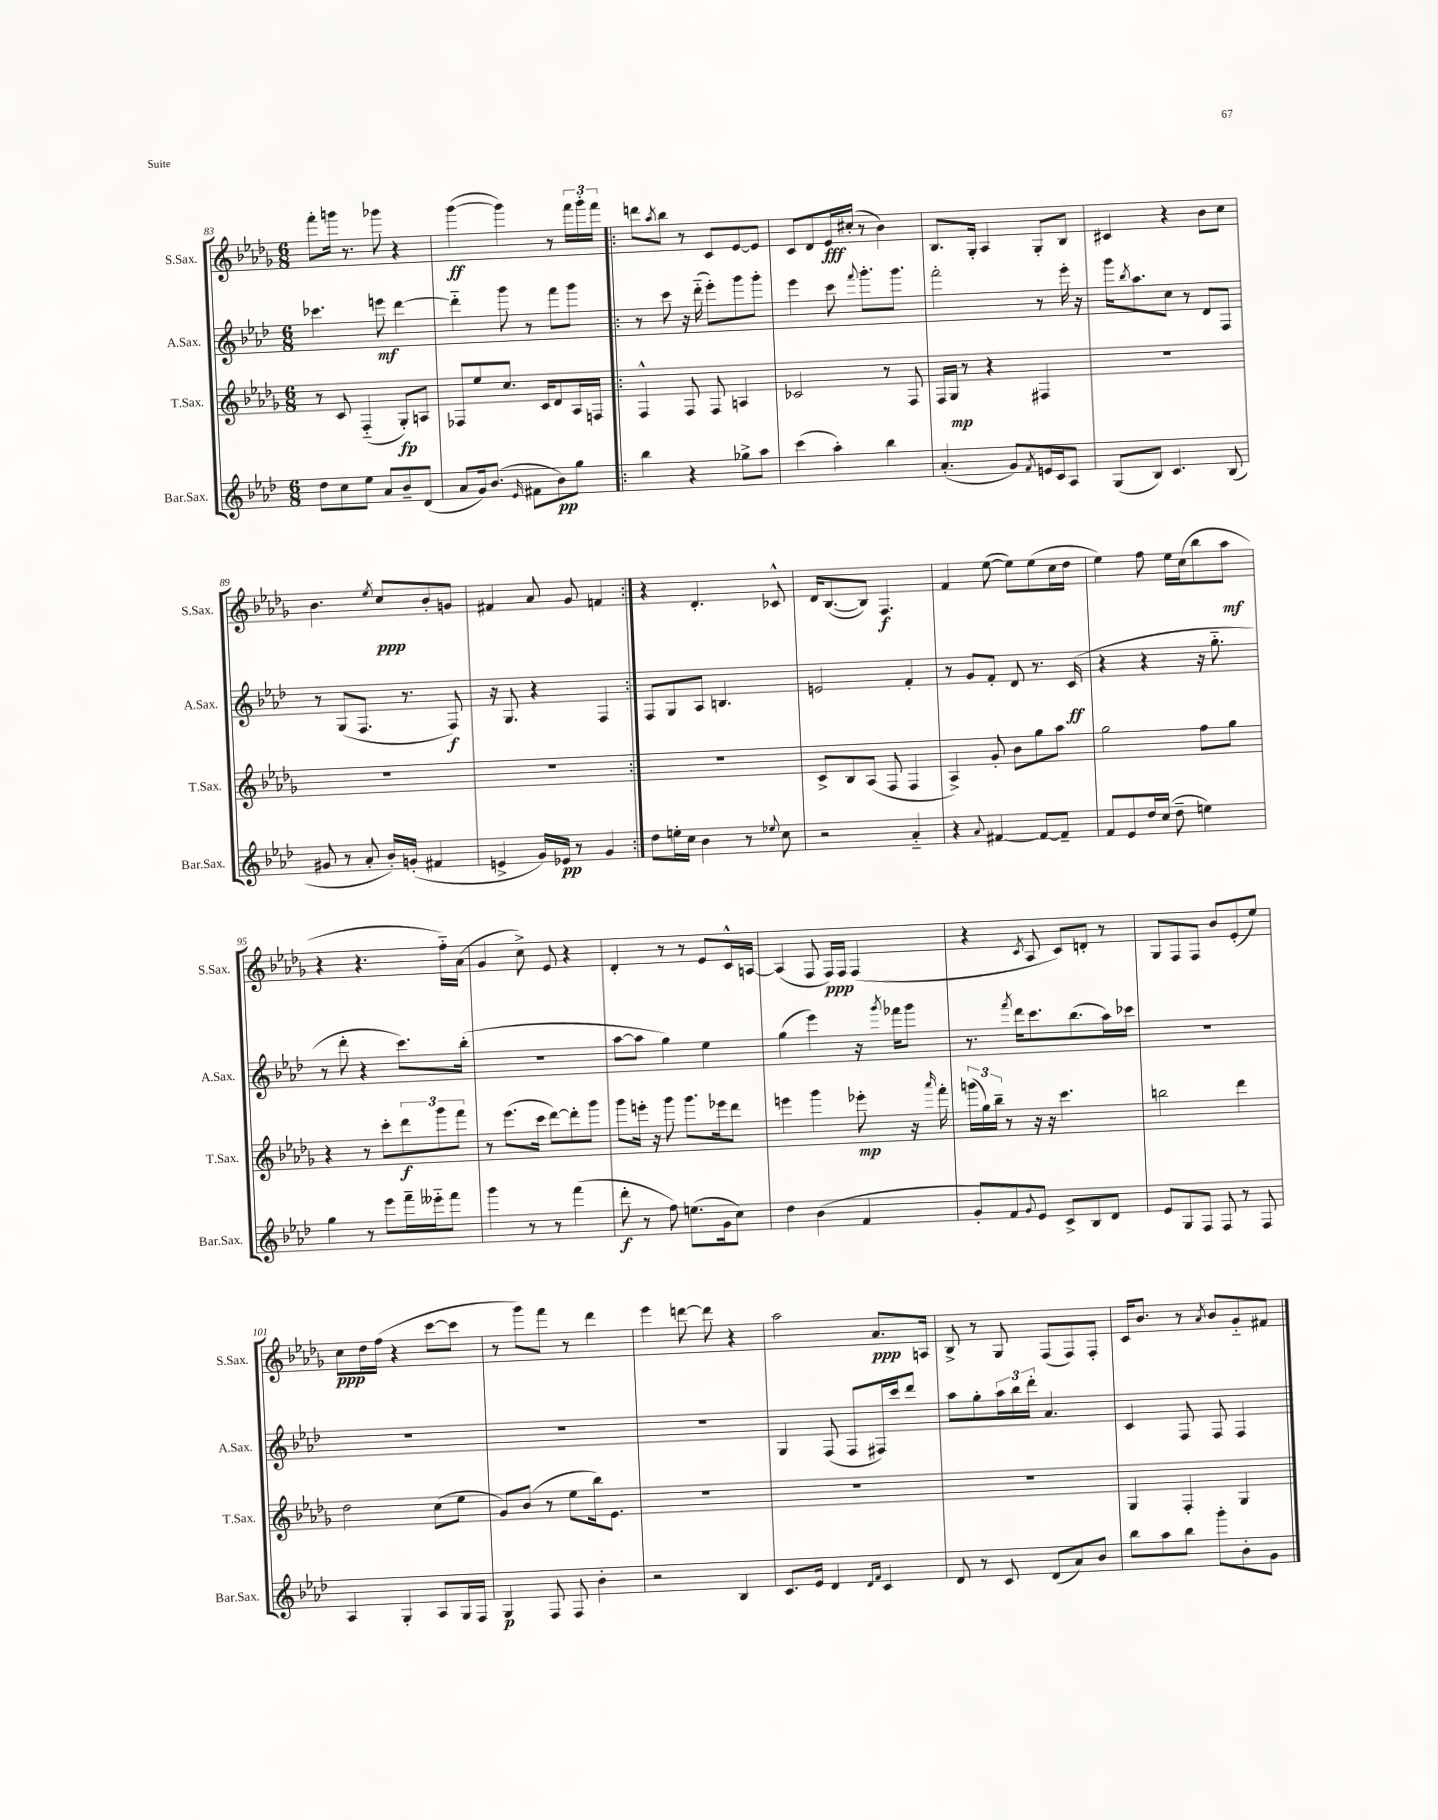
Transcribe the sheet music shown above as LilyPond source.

<<
\new StaffGroup <<
\new Staff = "s0" \with { instrumentName = "S.Sax." shortInstrumentName = "S.Sax." } {
    \clef treble \key des \major \numericTimeSignature \time 6/8
    f'''8-. g'''16 r8. ges'''8 r4 |
    ges'''4~\ff( ges'''4) r8 \tuplet 3/2 { f'''16 ges'''16-. f'''16 } |
    \repeat volta 2 { d'''8 \acciaccatura { aes''8 } bes''8 r8 c'8 ees'8~ ees'8 |
    c'8 des'8 ees'16\fff cis''16-.( r8 bes'4) |
    bes8. ges16-. aes4 ges8-. bes8 |
    cis'4 r4 bes'8 c''8 |
    bes'4. \acciaccatura { ees''8 } c''8\ppp bes'8-. g'8 |
    fis'4 aes'8 ges'8 f'4 | }
    r4 des'4.-. ces'8-^ |
    des'16 bes8.~( bes8) f4.\f |
    f'4 ees''8~( ees''8) ees''8( c''16 des''16 |
    ees''4) f''8 ees''16 c''16( bes''8 aes''8\mf |
    r4 r4. f''16-_) aes'16( |
    ges'4 c''8->) ees'8 r4 |
    des'4-. r8 r8 ees'8 c'16-^ a16~ |
    a4( f8 f16\ppp) f16 f4( |
    r4 \acciaccatura { c'8 } aes8 c'8) d'8-. r8 |
    ges8 f8 f8 bes'8 ees'8-.( ees''8) |
    c''8\ppp des''16 f''16( r4 c'''8~ c'''8 |
    r8 ges'''8) f'''8 r8 des'''4 |
    ees'''4 d'''8~ d'''8 r4 |
    aes''2 aes'8.\ppp a16 |
    bes8-> r8 ges8 f8( f8) f8-. |
    c'16 bes'8. r8 \acciaccatura { aes'8 } bes'8 ges'8-_ fis'8 \bar "|." |
}
\new Staff = "s1" \with { instrumentName = "A.Sax." shortInstrumentName = "A.Sax." } {
    \clef treble \key aes \major \numericTimeSignature \time 6/8
    ces'''4. e'''8\mf des'''4~ |
    des'''4-_ g'''8 r8 f'''8 g'''8 |
    \repeat volta 2 { r8 c'''8 r16 des'''16-_( ees'''8-.) g'''8 g'''8-. |
    ees'''4 c'''8 \appoggiatura { f'''8 } g'''8.-. g'''8. |
    f'''2-. r8 ees'''16-. r16 |
    g'''16 \acciaccatura { bes''8 } aes''8. c''8 r8 des'8 f8 |
    r8 g8( f8. r8. f8\f) |
    r16 g8. r4 f4 | }
    f8 g8 aes8 b4. |
    e'2 f'4-. |
    r8 g'8 f'8-. des'8 r8. c'16\ff( |
    r4 r4 r16 g''8.-_ |
    r8 des'''8-. r4 c'''8.) bes''16-.( |
    R2. |
    aes''8~ aes''8 g''4) ees''4 |
    g''4( ees'''4) r16 \acciaccatura { g'''8 } fes'''16 g'''8 |
    r8. \acciaccatura { f'''8 } des'''16 c'''8. bes''8.( aes''16) ces'''16 |
    R2. |
    R2. |
    R2. |
    R2. |
    g4 f8( f8 fis16) c'''16 des'''8 |
    aes''8 g''8-. \tuplet 3/2 { aes''16 bes''16 des'''16-. } aes'4. |
    c'4 f8 f8 f4 \bar "|." |
}
\new Staff = "s2" \with { instrumentName = "T.Sax." shortInstrumentName = "T.Sax." } {
    \clef treble \key des \major \numericTimeSignature \time 6/8
    r8 c'8 f4-_( ges8-.\fp) a8 |
    fes8 ees''8 c''8. c'16 des'8 aes16 f16 |
    \repeat volta 2 { f4-^ f8 f8 a4 |
    ces'2 r8 f8 |
    f16 ges16\mp r8 r4 fis4 |
    R2. |
    R2. |
    R2. | }
    R2. |
    c'8-> bes8 aes8( f8 f4 |
    aes4->) ges'8-. bes'8 ges''8 aes''8 |
    ges''2 f''8 ges''8 |
    r4 r8 c'''8-. \tuplet 3/2 { des'''8\f ges'''8 f'''8 } |
    r8 ees'''8.( c'''16 des'''8~) des'''8-. ges'''8 |
    ges'''8 e'''16-. r16 ges'''8 ges'''8. ees'''16 des'''8 |
    e'''4 ges'''4 ees'''8-.\mp r16 \grace { aes'''16 } f'''16-. |
    \tuplet 3/2 { g'''16( ges''16) bes''16-- } r8 r16 r16 c'''4. |
    b''2 des'''4 |
    des''2 c''8( ees''8 |
    ges'8) bes'8( r8 ees''8 bes''16) ees'8. |
    R2. |
    R2. |
    R2. |
    ges4 f4-. ges4 \bar "|." |
}
\new Staff = "s3" \with { instrumentName = "Bar.Sax." shortInstrumentName = "Bar.Sax." } {
    \clef treble \key aes \major \numericTimeSignature \time 6/8
    des''8 c''8 ees''8 aes'8 bes'8-- des'8( |
    aes'8 g'16) bes'8.( \grace { ees'16 } fis'8 bes'8\pp) g''8 |
    \repeat volta 2 { bes''4 r4 ges''8-> aes''8 |
    c'''4( aes''4-.) bes''4 |
    aes'4.-.( g'8) \acciaccatura { f'8 } e'16 c'16 aes8 |
    g8( bes8) c'4. bes8( |
    gis'8 r8 aes'8-. bes'16-.) g'16-.( fis'4 |
    e'4-> g'16) ees'16\pp r8 g'4 | }
    des''8 e''16-. c''16 bes'4 r8 \appoggiatura { ees''8 } c''8 |
    r2 aes'4-_ |
    r4 \appoggiatura { aes'8 } fis'4~ fis'8~ fis'8-- |
    f'8 ees'8 des''16 c''16( des''8-- e''4) |
    g''4 r8 ees'''8 f'''16-- eeses'''16-_ f'''8 |
    g'''4 r8 r8 f'''4( |
    des'''8-.\f r8 f''8) e''8.( g'16 c''8) |
    des''4 bes'4( f'4 |
    g'8-. f'8) \appoggiatura { g'8 } ees'8 c'8-> bes8 des'8 |
    ees'8 g8 f8 f8 r8 f8 |
    aes4 g4-. aes8 g16 f16 |
    g4\p f8 f8 bes'4-. |
    r2 bes4 |
    c'8. ees'16 des'4 \grace { des'16 f'16 } c'4 |
    des'8 r8 c'8 des'8( aes'8) bes'8 |
    bes''8 aes''8 bes''8 g'''8-. bes'8-. g'8 \bar "|." |
}
>>
>>
\layout { \context { \Score currentBarNumber = #83 } }
